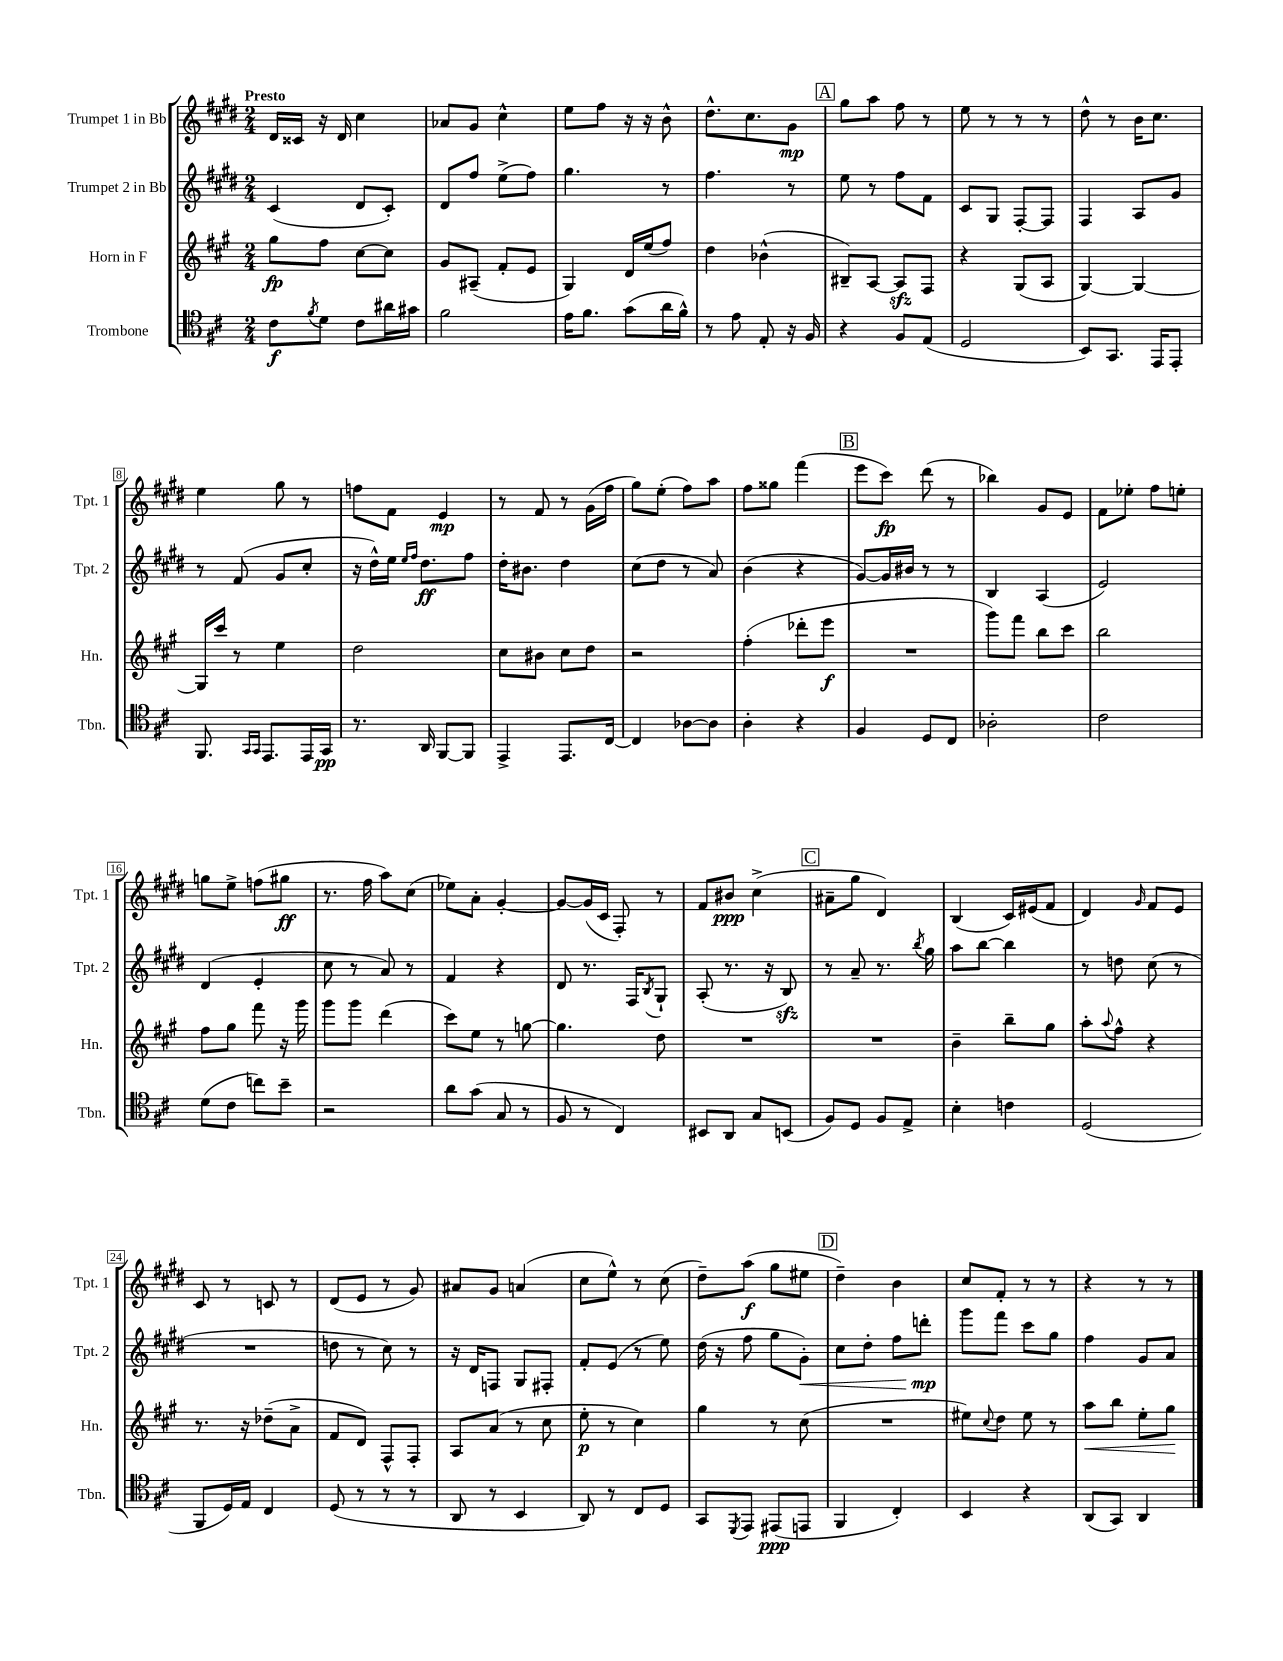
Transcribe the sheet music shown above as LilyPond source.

<<
\new StaffGroup <<
\new Staff = "s0" \with { instrumentName = "Trumpet 1 in Bb" shortInstrumentName = "Tpt. 1" } {
    \clef treble \key e \major \numericTimeSignature \time 2/4 \tempo "Presto"
    dis'16 cisis'16 r16 dis'16 cis''4 |
    aes'8 gis'8 cis''4-^ |
    e''8 fis''8 r16 r16 b'8-^ |
    dis''8.-^ cis''8. gis'8\mp |
    \mark \markup { \box "A" } gis''8 a''8 fis''8 r8 |
    e''8 r8 r8 r8 |
    dis''8-^ r8 b'16 cis''8. |
    e''4 gis''8 r8 |
    f''8 fis'8 e'4\mp |
    r8 fis'8 r8 gis'16( fis''16 |
    gis''8) e''8-.( fis''8) a''8 |
    fis''8 gisis''8 fis'''4( |
    \mark \markup { \box "B" } e'''8 cis'''8\fp) dis'''8( r8 |
    bes''4) gis'8 e'8 |
    fis'8 ees''8-. fis''8 e''8-. |
    g''8 e''8-> f''8( gis''8\ff |
    r8. fis''16 a''8) cis''8( |
    ees''8) a'8-. gis'4~-. |
    gis'8~ gis'16( cis'16 fis8-.) r8 |
    fis'8 bis'8\ppp cis''4->( |
    \mark \markup { \box "C" } ais'8-- gis''8 dis'4) |
    b4( cis'16) eis'16( fis'8 |
    dis'4) \grace { gis'16 } fis'8 e'8 |
    cis'8 r8 c'8 r8 |
    dis'8( e'8 r8 gis'8) |
    ais'8 gis'8 a'4( |
    cis''8 e''8-^) r8 cis''8( |
    dis''8--) a''8\f( gis''8 eis''8 |
    \mark \markup { \box "D" } dis''4--) b'4 |
    cis''8 fis'8-. r8 r8 |
    r4 r8 r8 \bar "|." |
}
\new Staff = "s1" \with { instrumentName = "Trumpet 2 in Bb" shortInstrumentName = "Tpt. 2" } {
    \clef treble \key e \major \numericTimeSignature \time 2/4
    cis'4( dis'8 cis'8-.) |
    dis'8 fis''8 e''8->( fis''8) |
    gis''4. r8 |
    fis''4. r8 |
    \mark \markup { \box "A" } e''8 r8 fis''8 fis'8 |
    cis'8 gis8 fis8~-. fis8 |
    fis4 a8 gis'8 |
    r8 fis'8( gis'8 cis''8-. |
    r16 dis''16-^) e''16 \grace { e''16 fis''16 } dis''8.\ff fis''8 |
    dis''16-. bis'8. dis''4 |
    cis''8( dis''8 r8 a'8) |
    b'4( r4 |
    \mark \markup { \box "B" } gis'8~) gis'16 bis'16 r8 r8 |
    b4 a4( |
    e'2) |
    dis'4( e'4-. |
    cis''8 r8 a'8) r8 |
    fis'4 r4 |
    dis'8 r8. fis16 \acciaccatura { b8 } gis8-! |
    a8-.( r8. r16 b8\sfz) |
    \mark \markup { \box "C" } r8 a'8-- r8. \acciaccatura { b''8 } gis''16 |
    a''8 b''8~ b''4 |
    r8 d''8 cis''8( r8 |
    R2 |
    d''8 r8 cis''8) r8 |
    r16 dis'16 f8 gis8 fis8-. |
    fis'8-. e'8( r8 e''8) |
    dis''16( r16 fis''8 gis''8 gis'8-.\<) |
    \mark \markup { \box "D" } cis''8 dis''8-. fis''8 d'''8-.\mp\! |
    gis'''8 fis'''8 cis'''8 gis''8 |
    fis''4 gis'8 a'8 \bar "|." |
}
\new Staff = "s2" \with { instrumentName = "Horn in F" shortInstrumentName = "Hn." } {
    \clef treble \key a \major \numericTimeSignature \time 2/4
    gis''8\fp fis''8 cis''8~ cis''8 |
    gis'8 ais8--( fis'8-. e'8 |
    gis4) d'16 e''16( fis''8) |
    d''4 bes'4-^( |
    \mark \markup { \box "A" } bis8--) a8~ a8\sfz fis8 |
    r4 gis8( a8 |
    gis4~) gis4~ |
    gis16 cis'''16 r8 e''4 |
    d''2 |
    cis''8 bis'8 cis''8 d''8 |
    r2 |
    fis''4-.( des'''8-. e'''8\f |
    \mark \markup { \box "B" } R2 |
    gis'''8) fis'''8 b''8 cis'''8 |
    b''2 |
    fis''8 gis''8 fis'''8 r16 gis'''16 |
    gis'''8 gis'''8 d'''4( |
    cis'''8) e''8 r8 g''8~ |
    g''4. d''8 |
    R2 |
    \mark \markup { \box "C" } R2 |
    b'4-- b''8-- gis''8 |
    a''8-. \appoggiatura { a''8 } fis''8-^ r4 |
    r8. r16 des''8--( a'8-> |
    fis'8 d'8) fis8-^ fis8-. |
    a8 a'8( r8 cis''8 |
    e''8-.\p r8 cis''4) |
    gis''4 r8 cis''8( |
    \mark \markup { \box "D" } R2 |
    eis''8) \appoggiatura { cis''8 } d''8 eis''8 r8 |
    a''8\< b''8 e''8-. gis''8\! \bar "|." |
}
\new Staff = "s3" \with { instrumentName = "Trombone" shortInstrumentName = "Tbn." } {
    \clef tenor \key d \major \numericTimeSignature \time 2/4
    cis'8\f \acciaccatura { fis'8 } d'8 cis'8 ais'16 gis'16 |
    fis'2 |
    e'16 fis'8. g'8( a'16 fis'16-^) |
    r8 e'8 e8-. r16 fis16 |
    \mark \markup { \box "A" } r4 fis8 e8( |
    d2 |
    b,8) g,8. e,16 e,8-. |
    fis,8. \grace { g,16 g,16 } e,8. e,16 g,16\pp |
    r8. a,16 fis,8~ fis,8 |
    e,4-> e,8. cis16~ |
    cis4 aes8~ aes8 |
    a4-. r4 |
    \mark \markup { \box "B" } fis4 d8 cis8 |
    aes2-. |
    cis'2 |
    d'8( cis'8 c''8) b'8-- |
    r2 |
    a'8 g'8( g8 r8 |
    fis8 r8 cis4) |
    bis,8 a,8 g8 b,8( |
    \mark \markup { \box "C" } fis8) d8 fis8 e8-> |
    b4-. c'4 |
    d2( |
    fis,8 d16) e16 cis4 |
    d8( r8 r8 r8 |
    a,8 r8 b,4 |
    a,8) r8 cis8 d8 |
    g,8 \acciaccatura { d,8 } e,8 eis,8\ppp( e,8 |
    \mark \markup { \box "D" } fis,4 cis4-.) |
    b,4 r4 |
    a,8( g,8) a,4 \bar "|." |
}
>>
>>
\layout { \context { \Score \override BarNumber.stencil = #(make-stencil-boxer 0.1 0.3 ly:text-interface::print) } }
